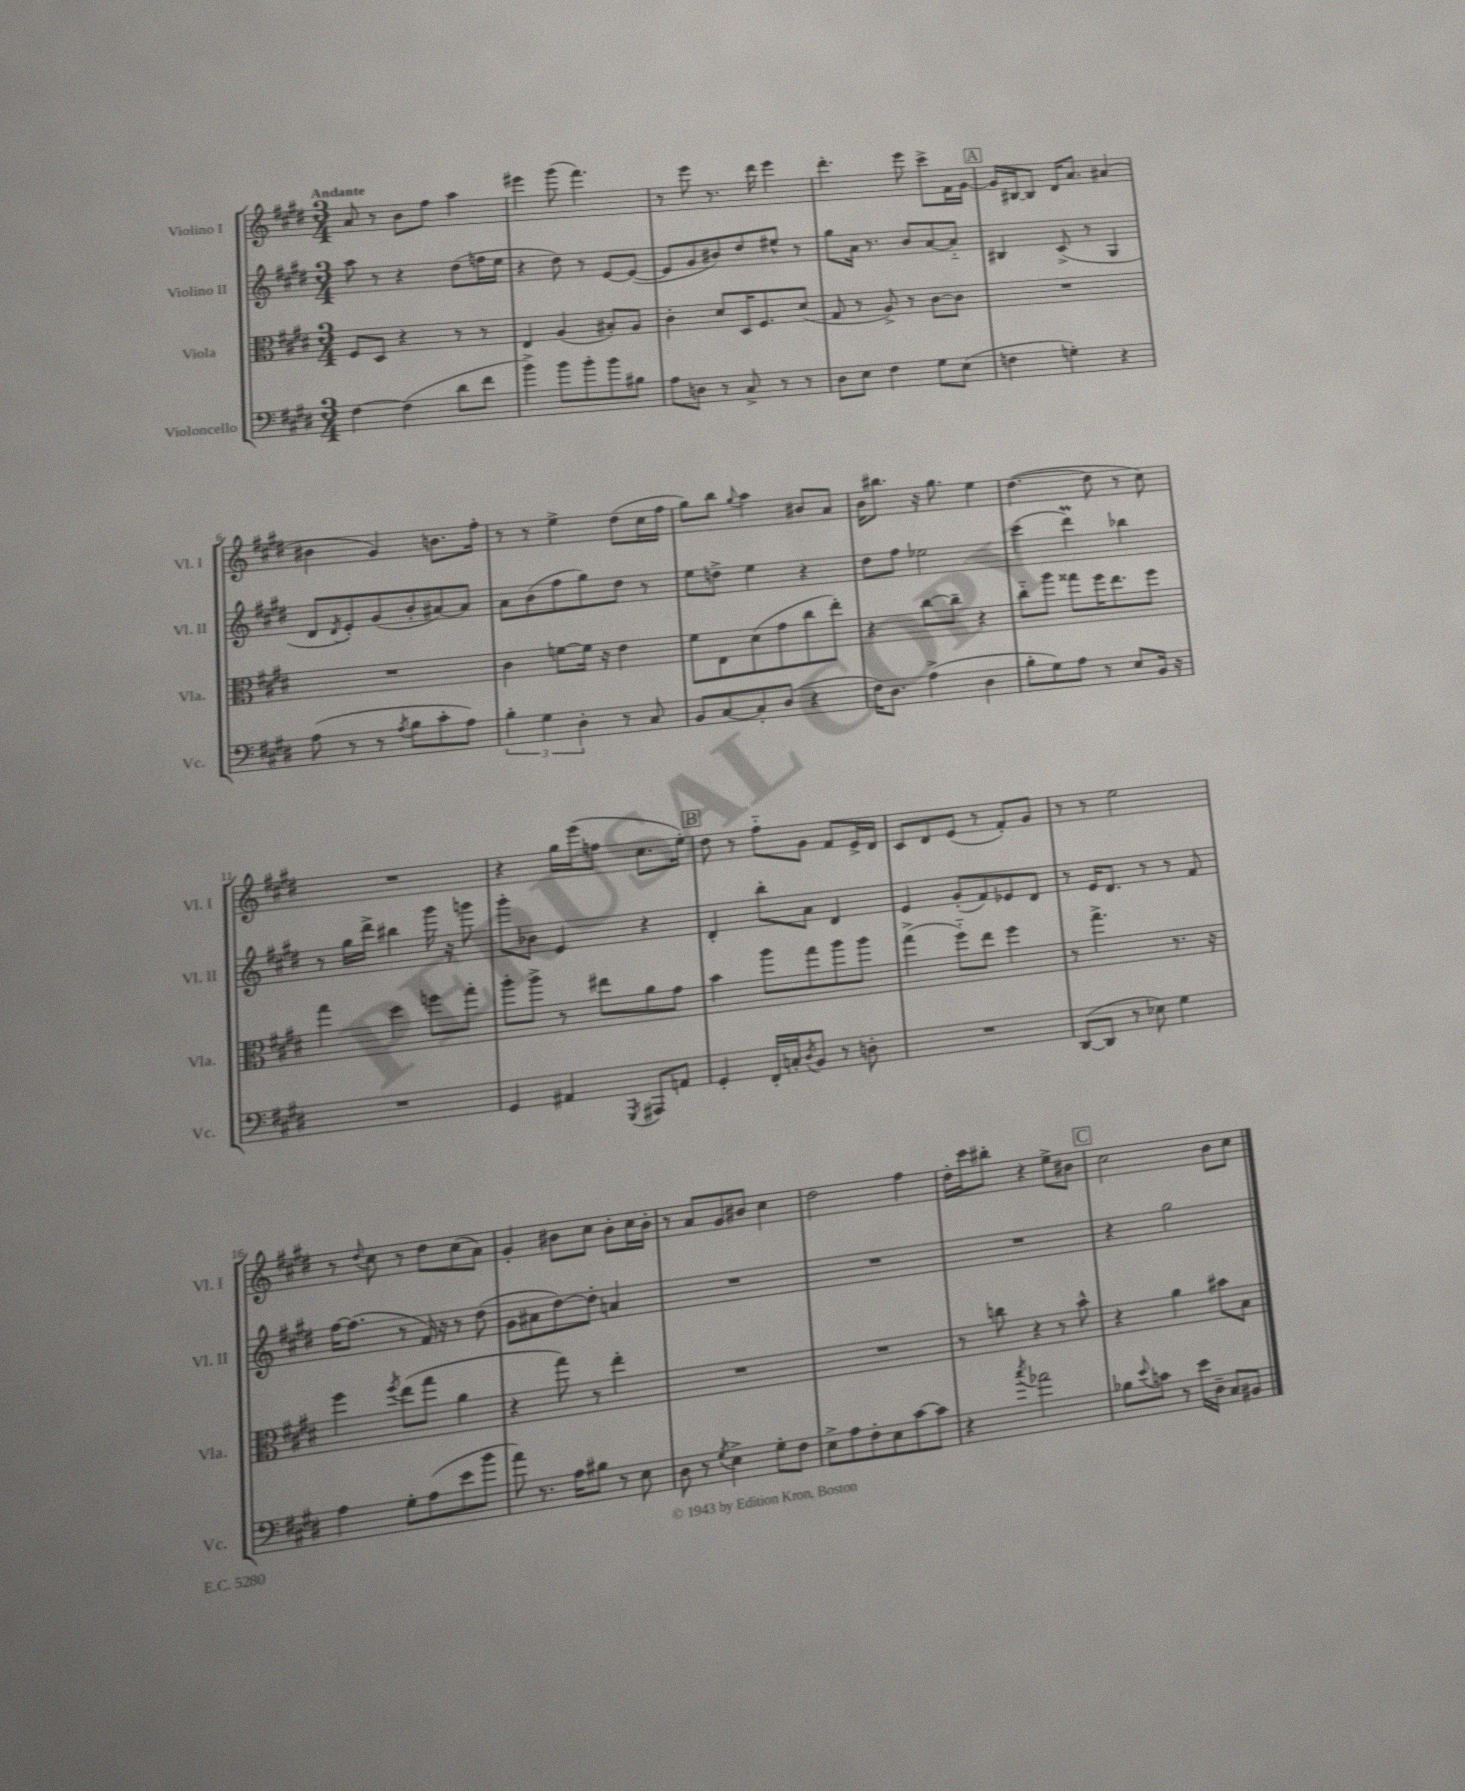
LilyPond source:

<<
\new StaffGroup <<
\new Staff = "s0" \with { instrumentName = "Violino I" shortInstrumentName = "Vl. I" } {
    \clef treble \key e \major \numericTimeSignature \time 3/4 \tempo "Andante"
    a'8 r8 b'8 fis''8 a''4 |
    eis'''4 gis'''8( fis'''4.) |
    r8 e'''8 r8. dis'''16 e'''4 |
    dis'''4.-. e'''8 cis'''8-> fis'16 gis'16~ |
    \mark \markup { \box "A" } gis'16 bis16~ bis8 dis'16 a'8. ais'4( |
    bis'4 gis'4) b'8. fis''16-. |
    r8 r8 e''4-> dis''8( cis''16 fis''16 |
    gis''8) b''8 \appoggiatura { gis''8 } a''4 bis'8 a'8 |
    b'16 bis''8. r16 gis''8. e''4 |
    dis''4.~( dis''8 r8 cis''8) |
    R2. |
    r4 gis''16 e'''16( f''8 cis''8. e''16-.) |
    \mark \markup { \box "B" } dis''8 r8 fis''8-_ gis'8 fis'8 e'16-> dis'16 |
    cis'8 dis'8 e'8( r8 fis'8-.) gis'8 |
    r8 r8 e''2 |
    r8 \appoggiatura { dis''8 } cis''8 r8 dis''8 cis''8( a'8) |
    gis'4-. bis'8 cis''8 bis'8-. cis''16 bis'16-. |
    r8 a'8 gis'8 bis'8 cis''4 |
    dis''2 fis''4 |
    dis''16-. cis'''16 bis''8-. r4 e''8-> bis'8 |
    \mark \markup { \box "C" } cis''2 b'8 cis''8 \bar "|." |
}
\new Staff = "s1" \with { instrumentName = "Violino II" shortInstrumentName = "Vl. II" } {
    \clef treble \key e \major \numericTimeSignature \time 3/4
    a''8 r8 r4 dis''8( f''16 e''16 |
    r4 dis''8) r8 e'8~ e'8~( |
    e'8 gis'8 bis'8) dis''8 eis''8-^ r8 |
    gis''8 a'16 r8. b'8 a'8~ a'8-_ |
    \mark \markup { \box "A" } bis4 cis'8->( r8 gis4 |
    dis'8 \acciaccatura { dis'8 } e'8-.) gis'8( b'8-. ais'8~) ais'8 |
    a'8 b'8( fis''8 gis''8) dis''8 r8 |
    e''8 d''8-> e''4 r4 |
    dis''8 fis''8 ees''2 |
    cis'''4( dis'''4\prall) bes''4 |
    r8 gis''16 dis'''16-> bis''4 gis'''16 r16 g'''8 |
    gis'''8-. bes'8 e'4 r4 |
    \mark \markup { \box "B" } dis'4-. b''8-. a'8 dis'4 |
    e'4 gis'8-.( fis'8) ees'8 dis'8 |
    r8 e'16 dis'8. r8 r8 fis'8 |
    fis''16~ fis''8.( r8 fis'16) r16 r8 dis''8( |
    gis'8 ais'8 dis''8~) dis''8-. a'4 |
    R2. |
    R2. |
    R2. |
    \mark \markup { \box "C" } r4 gis''2 \bar "|." |
}
\new Staff = "s2" \with { instrumentName = "Viola" shortInstrumentName = "Vla." } {
    \clef alto \key e \major \numericTimeSignature \time 3/4
    fis8 dis8 r4 r8 r8 |
    e4 a4( bis8-.) a8 |
    cis'4-. dis'8 dis16 fis8. dis'8( |
    gis8 r8 a8->) r8 cis'8~ cis'8 |
    \mark \markup { \box "A" } R2. |
    R2. |
    cis'4 f'8~ f'16 r16 e'4 |
    fis'8 e8 dis'8( gis'8 cis''8 e''8-.) |
    r4 cis''8~ cis''8-- r4 |
    cis''8-_ a''8 gisis''8 fis''16 e''8. fis''8 |
    gis''4 dis''4 f''8 gis''8-. |
    a''8-. a''8-> r8 eis''8 a'8 gis'8 |
    \mark \markup { \box "B" } b'4 a''8 gis''8 a''8 a''8 |
    gis''4->( fis''8-_) e''8 fis''4 |
    r8 gis''4.-> r8. r16 |
    fis''4 \acciaccatura { fis''8 } e''8( gis''8 a'4 |
    r4 gis''8) r8 e''4-. |
    R2. |
    R2. |
    r8 c''8 r4 r8 b'8-^ |
    \mark \markup { \box "C" } r4 a'4 bis'8 b8 \bar "|." |
}
\new Staff = "s3" \with { instrumentName = "Violoncello" shortInstrumentName = "Vc." } {
    \clef bass \key e \major \numericTimeSignature \time 3/4
    fis4~ fis4( dis'8 fis'8 |
    b'4->) b'8 b'8-. b'8 bis8 |
    a8 d8 r8 cis8-> r8 r8 |
    dis8 e8 fis4 gis8 e8( |
    \mark \markup { \box "A" } f4 g4-.) r4 |
    a8( r8 r8 \acciaccatura { a8 } b8 cis'8-. a8) |
    \tuplet 3/2 { b4-. gis4 dis4-. } r8 cis8 |
    b,8 cis8~ cis8-. dis8( r4 |
    fis16) dis8. a4->( dis4 |
    b8-. gis8) a8 r8 e8 b,16 r16 |
    R2. |
    gis,4 ais,4 \acciaccatura { gis,,8 } ais,,8 a,8 |
    \mark \markup { \box "B" } gis,4-. fis,16-. c16-. \acciaccatura { dis8 } b,8 r8 d8-. |
    R2. |
    dis,8~( dis,8 r8 ees8) gis4 |
    a4 gis8-. a8( e'8 b'8 |
    a'8) r8. a16 bis8 r8 e8 |
    dis8 r8 \acciaccatura { gis8 } e4-> gis8-. fis8 |
    e8-> a8 fis8-. e8 cis'8~ cis'8 |
    r4 \acciaccatura { cis''8 } aes'2 |
    \mark \markup { \box "C" } bes8 \appoggiatura { e'8 } c'8 r8 e'16 dis16-- cis8 bis,8 \bar "|." |
}
>>
>>
